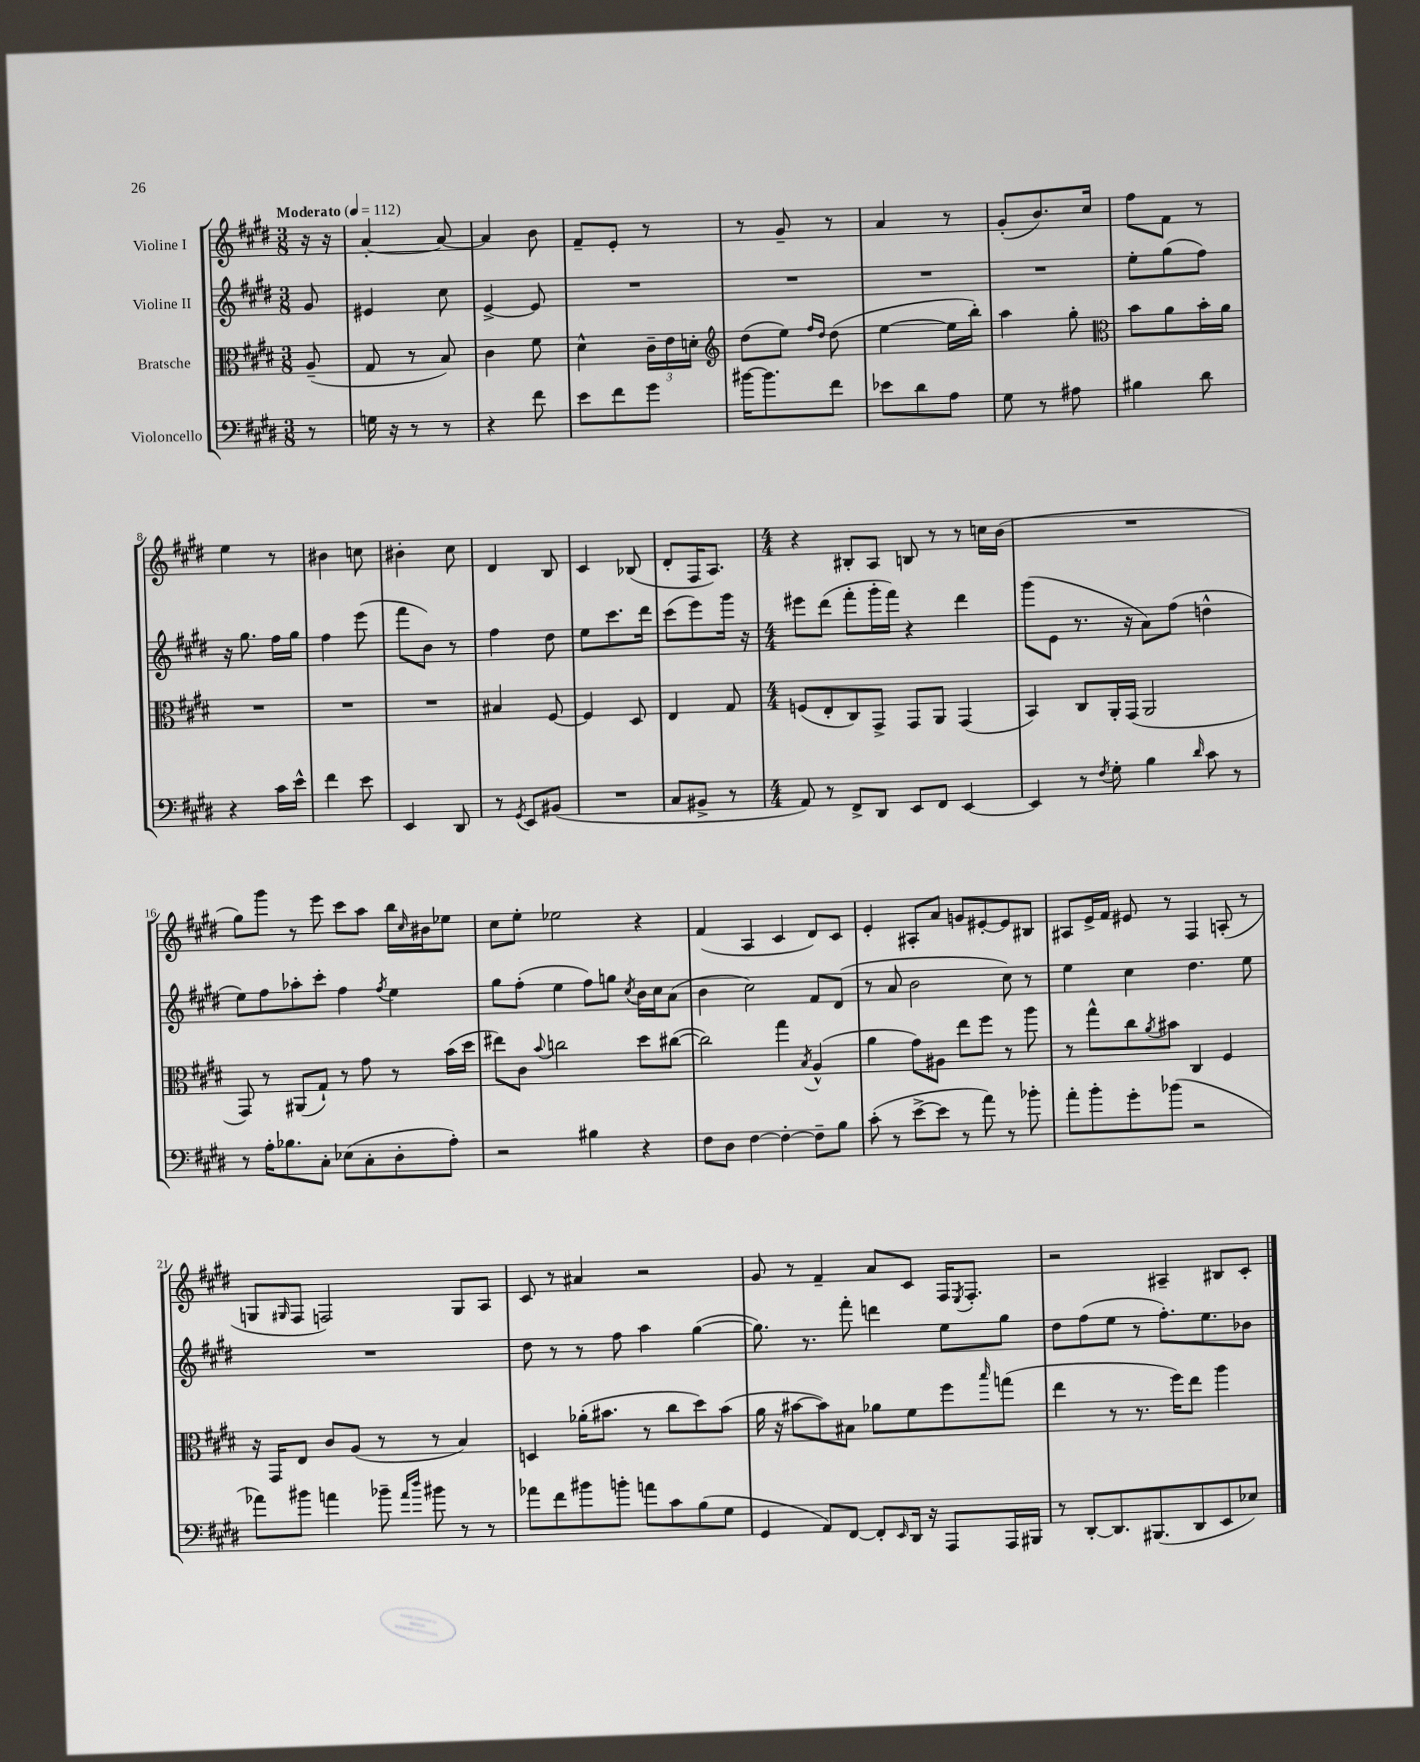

**kern	**kern	**kern	**kern
*staff4	*staff3	*staff2	*staff1
*clefF4	*clefC3	*clefG2	*clefG2
*k[f#c#g#d#]	*k[f#c#g#d#]	*k[f#c#g#d#]	*k[f#c#g#d#]
*M3/8	*M3/8	*M3/8	*M3/8
*MM112	*MM112	*MM112	*MM112
8r	(8A~	8g#	16r
.	.	.	16r
=	=	=	=
16G	8G#	4e#	[4a'
16r	.	.	.
8r	8r	.	.
8r	8B)	8cc#	8a_
=	=	=	=
4r	4c#	[4e^	4a]
8f#	8f#	8e]	8b
=	=	=	=
8e	4d#^^	4.r	8f#~
8f#	.	.	8e'
8g#	24c#~	.	8r
.	24e	.	.
.	24d'	.	.
=	=	=	=
*	*clefG2	*	*
[16b#	(8dd#	4.r	8r
8.b#]	.	.	.
.	8ee)	.	8g#~
.	16qqff#	.	.
.	16qqdd#	.	.
8f#	(8dd#	.	8r
=	=	=	=
8e-	[4ee	4.r	4a
8d#	.	.	.
8A	16ee]	.	8r
.	16bb')	.	.
=	=	=	=
8G#	4aa	4.r	(8g#'
8r	.	.	8.b)
8A#	8gg#'	.	.
.	.	.	16cc#
=	=	=	=
*	*clefC3	*	*
4B#	8b	8ee'	8ff#
.	8a	(8gg#	8f#
8d#	16b'	8ff#)	8r
.	16a	.	.
=	=	=	=
4r	4.r	16r	4ee
.	.	8.gg#	.
16c#	.	16ff#	8r
16e^^	.	16gg#	.
=	=	=	=
4f#	4.r	4ff#	4b#
8e	.	(8eee	8cc
=	=	=	=
4EE	4.r	8fff#	4b#'
.	.	8b)	.
8DD#	.	8r	8cc#
=	=	=	=
8r	4B#	4ff#	4d#
8qGG#	.	.	.
8EE	.	.	.
(8BB#	[8F#	8dd#	8B
=	=	=	=
4.r	4F#]	8ee	4c#
.	.	8.ccc#	.
.	8D#	.	(8B-
.	.	16ddd#	.
=	=	=	=
8C#	4E	(8ccc#	8d#'
8BB#^	.	8eee)	16F#
.	.	.	8.A)
8r	8G#	16ggg#	.
.	.	16r	.
=	=	=	=
*M4/4	*M4/4	*M4/4	*M4/4
8AA)	(8F	8eee#	4r
8r	8E'	(8ddd#	.
8FF#^	8C#)	8fff#'	8B#'
8DD#	8GG#^	16ggg#'	8A
.	.	16fff#)	.
8EE	8GG#	4r	8B
8FF#	8AA	.	8r
[4EE	(4GG#	4ddd#	8r
.	.	.	16cc
.	.	.	(16b
=	=	=	=
4EE]	4BB)	(8ggg#	1r
.	.	8e	.
8r	8C#	8.r	.
8qF#	.	.	.
8G#'	16AA'	.	.
.	(16GG#	16r	.
4B	2AA	8a)	.
.	.	(8ff#	.
16qqd#	.	.	.
8c#	.	4dd^^	.
8r	.	.	.
=	=	=	=
8r	8GG#)	8ee)	8gg#)
16A'	8r	8ff#	8ggg#
8.B-	.	.	.
.	(8AA#	8aa-'	8r
8C#'	8G#`)	8ccc#'	8eee
(8E-	8r	4ff#	8ccc#
8C#'	8g#	.	8aa
.	.	8qff#	.
8D#'	8r	4ee	16bb
.	.	.	16qqcc#
.	.	.	16b#
8A')	(16b	.	8ee-
.	16dd#	.	.
=	=	=	=
2r	8ee#)	8gg#	8cc#
.	8c#	(8ff#'	8ee'
.	8qqb	.	.
.	2cc	4ee	2ee-
4B#	.	8ff#)	.
.	.	8gg	.
.	.	8qcc#	.
4r	8dd#	16b	4r
.	.	16cc#	.
.	([8cc#	(8a	.
=	=	=	=
8F#	2cc#])	4b	(4f#
8D#	.	.	.
[4F#	.	2cc#)	4A
4F#'_	4gg#	.	4c#
.	8qB	.	.
8F#~]	(4A^^	8f#	8d#)
8B	.	(8d#	8c#
=	=	=	=
(8c#'	4a	8r	4e'
8r	.	8a	.
[8e^	8g#)	2b	8A#'
8e]	8A#	.	8a
8r	8ee	.	8g
8a)	8ff#	.	[8e#'
8r	8r	8cc#)	8e#]
8b-'	8aa	8r	8B#
=	=	=	=
8a'	8r	4ee	8A#
8b'	8gg#^^	.	16e^
.	.	.	16f#
8g#'	8cc#	4cc#	8e#
.	8qa	.	.
(8b-	8b#	.	8r
2r	4C#	4.dd#	4F#
.	4F#	.	(8A'
.	.	8ee	8r
=	=	=	=
8a-)	16r	1r	8G
.	16GG#	.	.
.	.	.	16qqG#
8b#	8E	.	8F#
4a	8c#	.	2F)
.	(8A	.	.
8b-~	8r	.	.
16qqa	.	.	.
16qqdd#	.	.	.
8b#	8r	.	.
8r	4B)	.	8G#
8r	.	.	8A
=	=	=	=
8a-	4D	8dd#	8c#
8f#	.	8r	8r
8b#	(16a-'	8r	4a#
.	8.b#	.	.
8b'	.	8ff#	.
8a	8r	4aa	2r
8c#	8cc#	.	.
(8B	8dd#)	([4gg#	.
8G#	(8b#	.	.
=	=	=	=
4GG#	16a	8.gg#])	8g#
.	16r	.	.
.	[8b#	.	8r
.	.	8.r	.
8AA)	8b#])	.	4f#~
[8FF#	8B#	8fff#'	.
8FF#']	8a-	4ddd	8a
16qqEE	.	.	.
16DD#	8f#	.	8c#
16r	.	.	.
8AAA	8ff#	8ee	16F#
.	.	.	8qE
.	.	.	8.F#'
.	16qqbb	.	.
16AAA	(8gg	8gg#	.
16BBB#	.	.	.
=	=	=	=
8r	4ee	8dd#	2r
[8DD#'	.	(8ff#	.
8.DD#]	8r	8ee	.
.	8.r	8r	.
(8.BBB#	.	.	.
.	.	8.ff#')	4A#~
.	16ff#)	.	.
8DD#	8ee	.	.
.	.	8.ee	.
8EE	4aa	.	8B#
8E-)	.	8b-	8c#'
==	==	==	==
*-	*-	*-	*-
